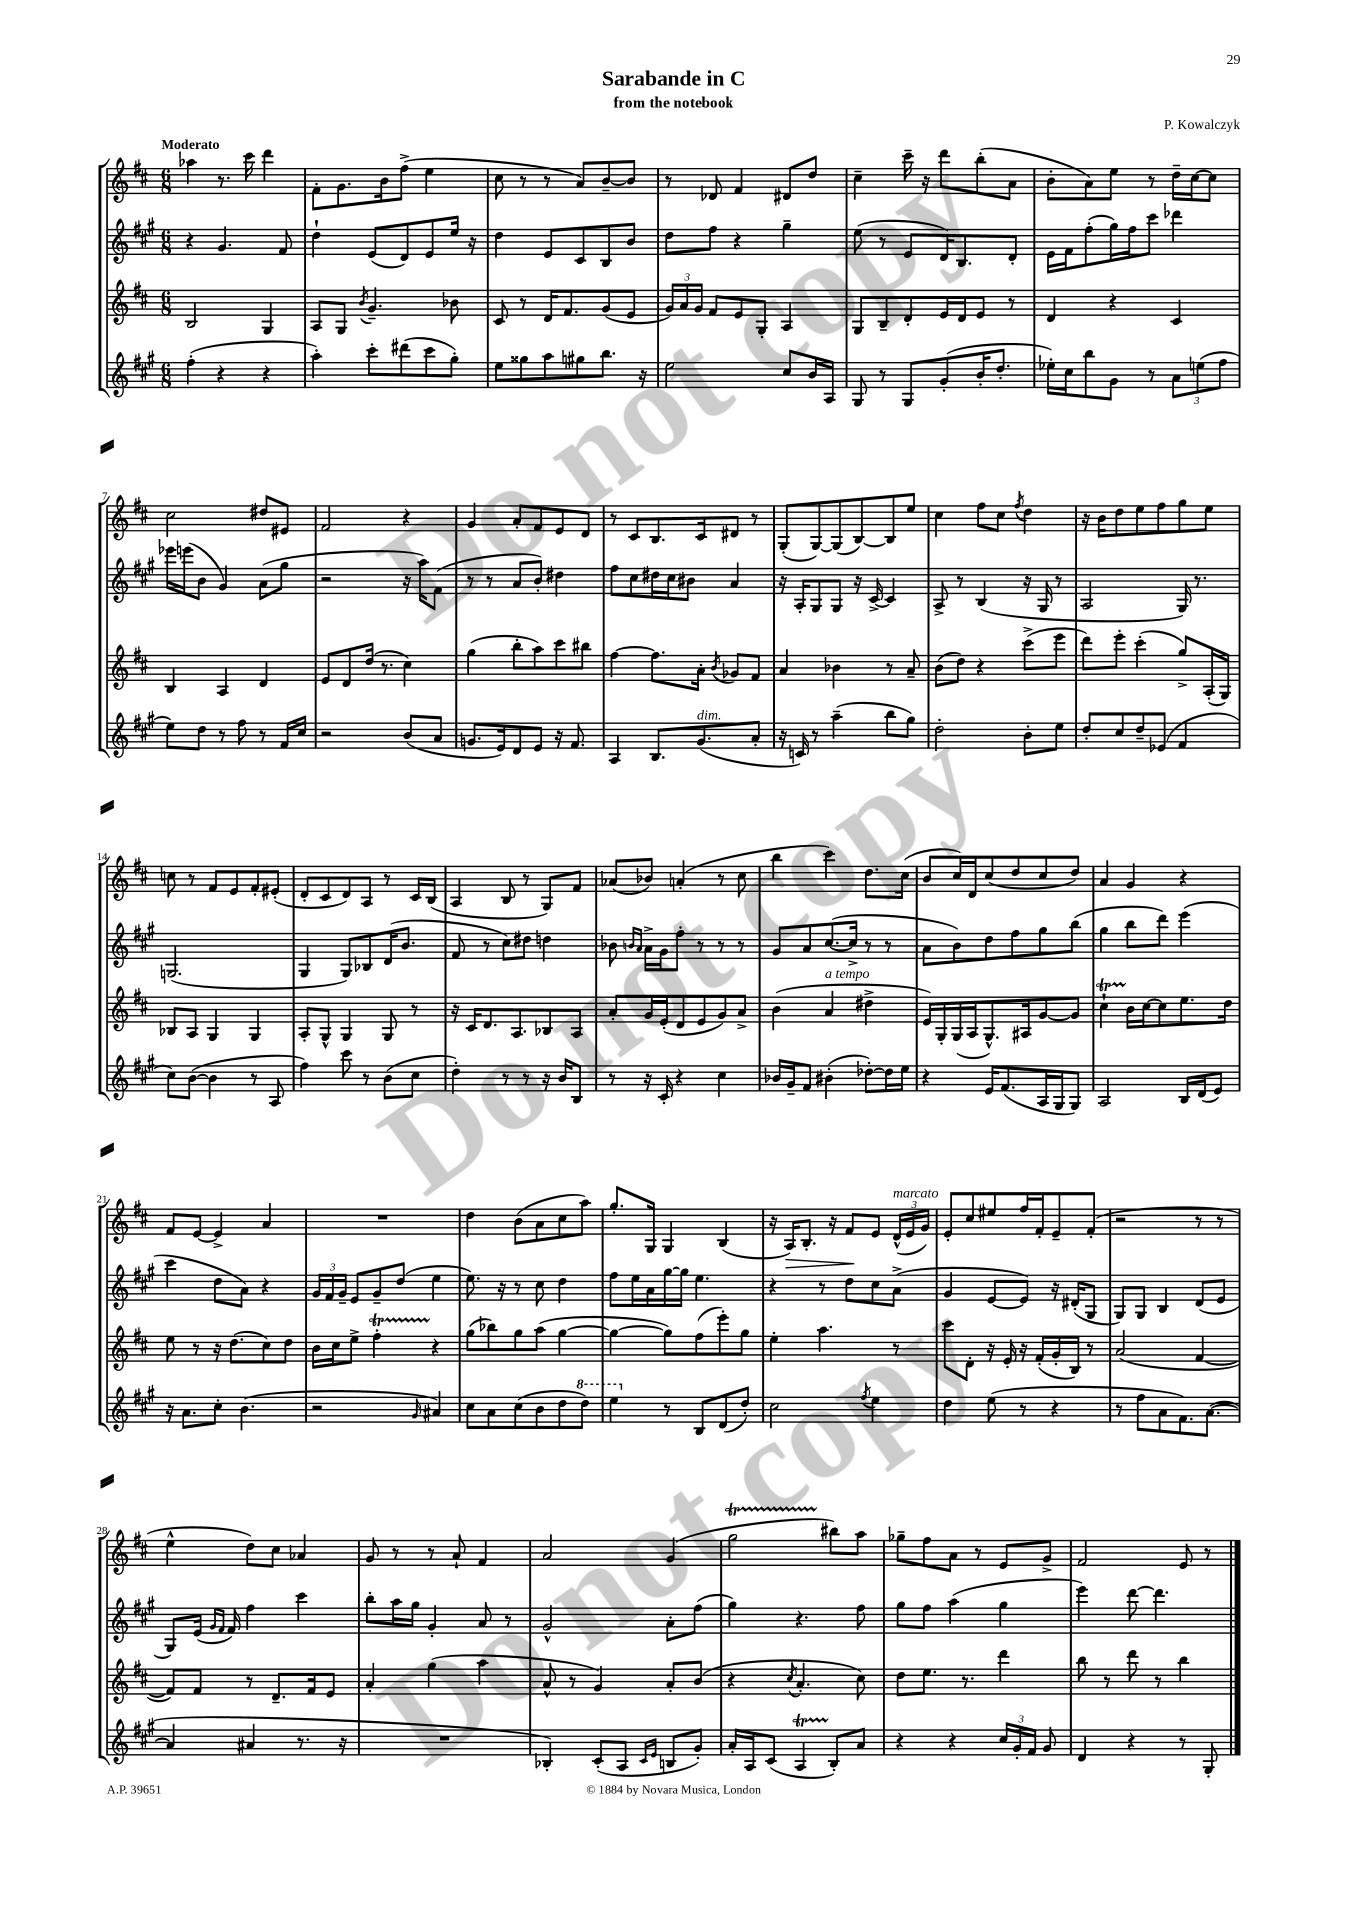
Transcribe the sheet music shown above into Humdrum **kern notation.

**kern	**kern	**kern	**kern	**dynam
*part4	*part3	*part2	*part1	*part1
*staff4	*staff3	*staff2	*staff1	*staff1
*clefG2	*clefG2	*clefG2	*clefG2	*
*k[f#c#g#]	*k[f#c#]	*k[f#c#g#]	*k[f#c#]	*
*M6/8	*M6/8	*M6/8	*M6/8	*
=1	=1	=1	=1	=1
!	!	!	!LO:TX:a:B:t=Moderato	!
(4ff#'\	2B/	4r	4aa-X\	.
4r	.	4.g#/	8.r	.
.	.	.	16ccc#\	.
4r	4G/	.	4ddd\	.
.	.	8f#/	.	.
=2	=2	=2	=2	=2
4aa'\)	8A/L	4dd`\	8f#'\L	.
.	8G/J	.	8.g\	.
.	8qb/	.	.	.
8ccc#'\L	4.g~/	(8e/L	.	.
.	.	.	16b\k	.
(8ddd#X\	.	8d/)	(8ff#^\J	.
8ccc#\	.	8e/	4ee\	.
8gg#'\J)	8b-X\	16ee/Jk	.	.
.	.	16r	.	.
=3	=3	=3	=3	=3
8ee\L	8c#/	4dd\	8cc#\	.
8gg##X\	8r	.	8r	.
8aa\	16d/KL	8e/L	8r	.
.	8.f#/	.	.	.
8gg#X\	.	8c#/	8a/L)	.
8.bb\J	(8g/	8B/	[8b~/	.
.	8e/J	8b/J	8b/J]	.
16r	.	.	.	.
=4	=4	=4	=4	=4
2ee\	24g/LL)	8dd\L	8r	.
.	24a/	.	.	.
.	24g/JJ	.	.	.
.	8f#/L	8ff#\J	8d-X/	.
.	8e/	4r	4f#/	.
.	8G'/J	.	.	.
8cc#/L	4A/	4gg#~\	8d#X/L	.
16b/L	.	.	8dd/J	.
16A/JJ	.	.	.	.
=5	=5	=5	=5	=5
8G#/	8G/L	(8ee\	4cc#~\	.
8r	8B~/	8r	.	.
8G#/L	8d'/	8e/L	16ccc#~\	.
.	.	.	16r	.
(8g#'/	16e/L	16d/K)	8ddd\L	.
.	16d/J	8.B/	.	.
16b'/K	8e/J	.	(8bb'\	.
8.dd'/J	.	.	.	.
.	8r	8d'/J	8a\J	.
=6	=6	=6	=6	=6
16ee-X'\LL)	4d/	16e\LL	8b'\L	.
16cc#\J	.	16f#\J	.	.
8bb\	.	(8ff#'\	8a\)	.
8g#\J	4r	16gg#\L)	8ee\J	.
.	.	16ff#\J	.	.
8r	.	8ccc#\J	8r	.
12a\L	4c#/	4ddd-X\	16dd~\LL	.
.	.	.	[16cc#\J	.
(12een\	.	.	.	.
.	.	.	8cc#\J]	.
12ff#\J	.	.	.	.
!!LO:LB:g=z
=7	=7	=7	=7	=7
8ee\L)	4B/	16eee-X\LL	2cc#\	.
.	.	(16eeen\J	.	.
8dd\J	.	8b\J	.	.
8r	4A/	4g#/)	.	.
8ff#\	.	.	.	.
8r	4d/	(8a\L	8dd#X/L	.
16f#/LL	.	8gg#\J	8e#X/J	.
16cc#/JJ	.	.	.	.
=8	=8	=8	=8	=8
2r	8e/L	2r	2f#/	.
.	8d/	.	.	.
.	(16dd/Jk	.	.	.
.	8.r	.	.	.
(8b/L	4cc#\)	16r	4r	.
.	.	16aa\KL)	.	.
8a/J	.	(8f#\J	.	.
=9	=9	=9	=9	=9
8.gn/L	(4gg\	8r	4g/	.
.	.	8r	.	.
16e/k)	.	.	.	.
8d/	8bb'\L	8a/L	8a'/L	.
8e/J	8aa\)	8b'/J)	8f#/	.
16r	8ccc#\	4dd#X\	8e/	.
8.f#/	.	.	.	.
.	8bb#X\J	.	8d/J	.
=10	=10	=10	=10	=10
4A/	[4ff#\	8ff#\L	8r	.
.	.	8cc#\	8c#/L	.
8.B/L	8.ff#\L]	16dd#X\L	8.B/	.
.	.	16cc#\J	.	.
.	.	8b#X\J	.	.
!LO:TX:a:i:t=dim.	!	!	!	!
(8.g#/	16a'\Jk	.	16c#/k	.
.	8qb/	.	.	.
.	8g-X/L	4a/	8d#X/J	.
8a'/J	8f#/J	.	8r	.
=11	=11	=11	=11	=11
16r	4a/	16r	(8G'/L	.
16cn/)	.	16A'/KL	.	.
8r	.	8G#/	[8G/)	.
(4aa~\	4b-X\	8G#/J	(8G/]	.
.	.	16r	[8B/)	.
.	.	[16c#^/	.	.
8bb\L	8r	4c#/]	8B/]	.
8gg#\J)	8a~/	.	8ee/J	.
=12	=12	=12	=12	=12
2dd'\	(8b\L	8A^/	4cc#\	.
.	8dd\J)	8r	.	.
.	4r	(4B/	8ff#\L	.
.	.	.	8cc#\J	.
.	.	.	8qff#/	.
8b'\L	(8ccc#^\L	16r	4dd\	.
.	.	16G#/	.	.
8ee\J	8eee\J	8r	.	.
=13	=13	=13	=13	=13
8dd'/L	8ddd\L)	2A/	16r	.
.	.	.	16b\KL	.
8cc#/	8eee'\J	.	8dd\	.
8dd~/	(4ccc#'\	.	8ee\	.
(8e-X/J	.	.	8ff#\	.
4f#/	8gg^/L)	16G#/)	8gg\	.
.	.	8.r	.	.
.	(16A'/L	.	8ee\J	.
.	16G/JJ)	.	.	.
!!LO:LB:g=z
=14	=14	=14	=14	=14
8cc#\L)	8B-X/L	(2.Gn/	8ccn\	.
([8b\J	8A/J	.	8r	.
4b\]	4G/	.	8f#/L	.
.	.	.	8e/	.
8r	4G/	.	8f#'/	.
8A/	.	.	(8e#X'/J	.
=15	=15	=15	=15	=15
4ff#\)	8A'/L	4G#/	8d'/L	.
.	8G^^/J	.	8c#/	.
8ccc#\	4G/	8G#/L)	8d/)	.
8r	.	8B-X/	8A/J	.
(8b\L	8G/	(16d/K	8r	.
.	.	8.b/J	.	.
8cc#\J	8r	.	16c#/LL	.
.	.	.	(16B/JJ	.
=16	=16	=16	=16	=16
4dd'\)	16r	8f#/	4A/	.
.	16c#/KL	.	.	.
.	8.d/	8r	.	.
8r	.	8cc#\L)	8B/	.
.	8.A/	.	.	.
8r	.	8dd#X\J	8r	.
16r	8B-X/	4ddn\	8G/L)	.
16b/KL	.	.	.	.
8B/J	8A/J	.	8f#/J	.
=17	=17	=17	=17	=17
8r	8a'/L	8b-X\	(8a-X/L	.
.	.	16qqbn/LL	.	.
.	.	16qqa/JJ	.	.
16r	16g/L	16a^\LL	8b-X/J)	.
16c#'/	(16e'/J	16g#\J	.	.
4r	8d/	8ff#'\J	(4an'/	.
.	8e/	8r	.	.
4cc#\	8g/)	8r	8r	.
.	8a^/J	8r	8cc#\	.
=18	=18	=18	=18	=18
16b-X/LL	(4b\	8g#/L	4bb\	.
16g#~/J	.	.	.	.
8f#/J	.	8a/	.	.
!	!LO:TX:a:i:t=a tempo	!	!	!
(4b#X'\	4a/	([8.cc#/	4ccc#\)	.
.	.	16cc#^/Jk]	.	.
[8dd-X'\L)	4dd#X^\	8r	8.dd\L	.
16dd-\L]	.	8r	.	.
16ee\JJ	.	.	(16cc#\Jk	.
=19	=19	=19	=19	=19
4r	16e/LL)	8a\L	8b/L	.
.	16G'/	.	.	.
.	(16G/	8b\)	16cc#/L)	.
.	16A/J	.	16d/J	.
16e/KL	8.G^^/)	8dd\	(8cc#/	.
(8.f#/	.	.	.	.
.	.	8ff#\	8dd/	.
.	16A#X/k	.	.	.
16A/L	[8g/	8gg#\	8cc#/	.
16G#/J	.	.	.	.
8G#/J)	8g/J]	(8bb\J	8dd/J)	.
=20	=20	=20	=20	=20
2A/	4cc#t`\	4gg#\	4a/	.
.	16b\LL	8bb\L	4g/	.
.	[16cc#\J	.	.	.
.	8cc#\]	8ddd\J)	.	.
16B/LL	8.ee\	(4eee\	4r	.
(16d/J	.	.	.	.
8e/J)	.	.	.	.
.	16dd\Jk	.	.	.
!!LO:LB:g=z
=21	=21	=21	=21	=21
16r	8ee\	4ccc#\	8f#/L	.
8.a\L	.	.	.	.
.	8r	.	[8e/J	.
8cc#'\J	16r	8dd\L	4e^/]	.
.	(8.dd\L	.	.	.
(4.b\	.	8a\J)	.	.
.	8cc#\)	4r	4a/	.
.	8dd\J	.	.	.
=22	=22	=22	=22	=22
2r	16b\LL	24g#/LL	2.r	.
.	.	24f#/	.	.
.	16cc#\J	.	.	.
.	.	24g#~/JJ	.	.
.	8ee^\J	8e/L	.	.
.	4ff#t'\	8g#~/	.	.
.	.	(8dd/J	.	.
16qqg#/	.	.	.	.
4a#X/)	4r	4ee\	.	.
=23	=23	=23	=23	=23
8cc#\L	(8gg\L	8.ee\)	4dd\	.
8a\	8bb-X\)	.	.	.
.	.	16r	.	.
(8cc#\	8gg\	8r	(8b\L	.
8b\	(8aa\J	8cc#\	8a\	.
8dd\	[4gg\	4dd\	8cc#\	.
*8va	*	*	*	*
8ddd\J)	.	.	8aa\J)	.
=24	=24	=24	=24	=24
4eee\	4gg\_	8ff#\L	8.gg'/L	.
.	.	16ee\L	.	.
.	.	16a\	16G/Jk	.
*X8va	*	*	*	*
8r	8gg\L])	[16gg#\	4G/	.
.	.	16gg#\JJ]	.	.
8B/L	(8ff#\	4.ee\	.	.
(8d/	8eee'\)	.	(4B/	.
8dd'/J)	8gg\J	.	.	.
=25	=25	=25	=25	=25
2cc#\	4ee'\	4r	16r	.
!	!	!	!	!LO:HP:b
.	.	.	16A/KL)	>
.	.	.	8.B'/J	.
.	4.aa\	8r	.	.
.	.	.	16r	.
.	.	8dd\L	8f#/L	.
8qff#/	.	.	.	.
4ee\	.	8cc#\	8e/J	]
!	!	!	!LO:TX:a:i:t=marcato	!
.	8r	(8a^\J	(24d^^/LL	.
.	.	.	24e/	.
.	.	.	24g/JJ)	.
=26	=26	=26	=26	=26
4dd\	8ccc#\L	4g#/	8e'/L	.
.	8d'\J	.	8cc#/	.
(8ee\	16r	[8e/L	8ee#X/	.
.	16e'/	.	.	.
8r	16r	8e/J])	16ff#/L	.
.	(16f#'/LL	.	16f#'/J	.
4r	16g'/	16r	8e~/	.
.	16B/JJ)	(16d#X'/KL	.	.
.	8r	8G#/J	(8f#'/J	.
=27	=27	=27	=27	=27
8r	(2a/	8G#/L)	2r	.
8ff#\L	.	8G#/J	.	.
8a\	.	4B/	.	.
8.f#\)	.	.	.	.
.	[4f#/	(8d/L	8r	.
([8.a\J	.	.	.	.
.	.	8e/J	8r	.
!!LO:LB:g=z
=28	=28	=28	=28	=28
4a/]	8f#/L])	8G#/L)	4ee^^\	.
.	8f#/J	(16e/Jk	.	.
.	.	16qqg#/LL	.	.
.	.	16qqf#/JJ	.	.
.	.	16f#/)	.	.
4a#X/	8r	4ff#\	8dd\L)	.
.	8.d~/L	.	8cc#\J	.
8.r	.	4ccc#\	4a-X/	.
.	16f#/k	.	.	.
.	8e/J	.	.	.
16r	.	.	.	.
=29	=29	=29	=29	=29
2.r	4a'/	8bb'\L	8g/	.
.	.	16aa\L	8r	.
.	.	16gg#\JJ	.	.
.	(4gg\	4g#'/	8r	.
.	.	.	8a`/	.
.	4aa\	8a/	4f#/	.
.	.	8r	.	.
=30	=30	=30	=30	=30
4B-X'/)	8a^^/	2g#^^/	2a/	.
.	8r	.	.	.
(8c#'/L	4g/)	.	.	.
8A/J	.	.	.	.
16qqc#/LL	.	.	.	.
16qqe/JJ	.	.	.	.
8Bn/L	8a'/L	8a'\L	(4g/	.
8g#'/J)	(8b/J	(8ff#\J	.	.
=31	=31	=31	=31	=31
16a'/LL	4r	4gg#\)	2ggT\	.
16A/J	.	.	.	.
(8c#/J	.	.	.	.
.	8qcc#/	.	.	.
4AT/	4.a'/	4.r	.	.
8B'/L)	.	.	8bb#X\L)	.
8a/J	8cc#\)	8ff#\	8aa\J	.
=32	=32	=32	=32	=32
4r	8dd\L	8gg#\L	8gg-X~\L	.
.	8.ee\J	8ff#\J	8ff#\	.
4r	.	(4aa\	8a\J	.
.	8.r	.	.	.
.	.	.	8r	.
24cc#/LL	4ddd\	4gg#\	8e/L	.
24g#'/	.	.	.	.
24f#/JJ	.	.	.	.
8g#/	.	.	8g^/J	.
=33	=33	=33	=33	=33
4d/	8bb\	4eee\)	2f#/	.
.	8r	.	.	.
4r	8ddd\	[8ddd\	.	.
.	8r	4.ddd\]	.	.
8r	4bb\	.	8e/	.
8G#'/	.	.	8r	.
==	==	==	==	==
*-	*-	*-	*-	*-
